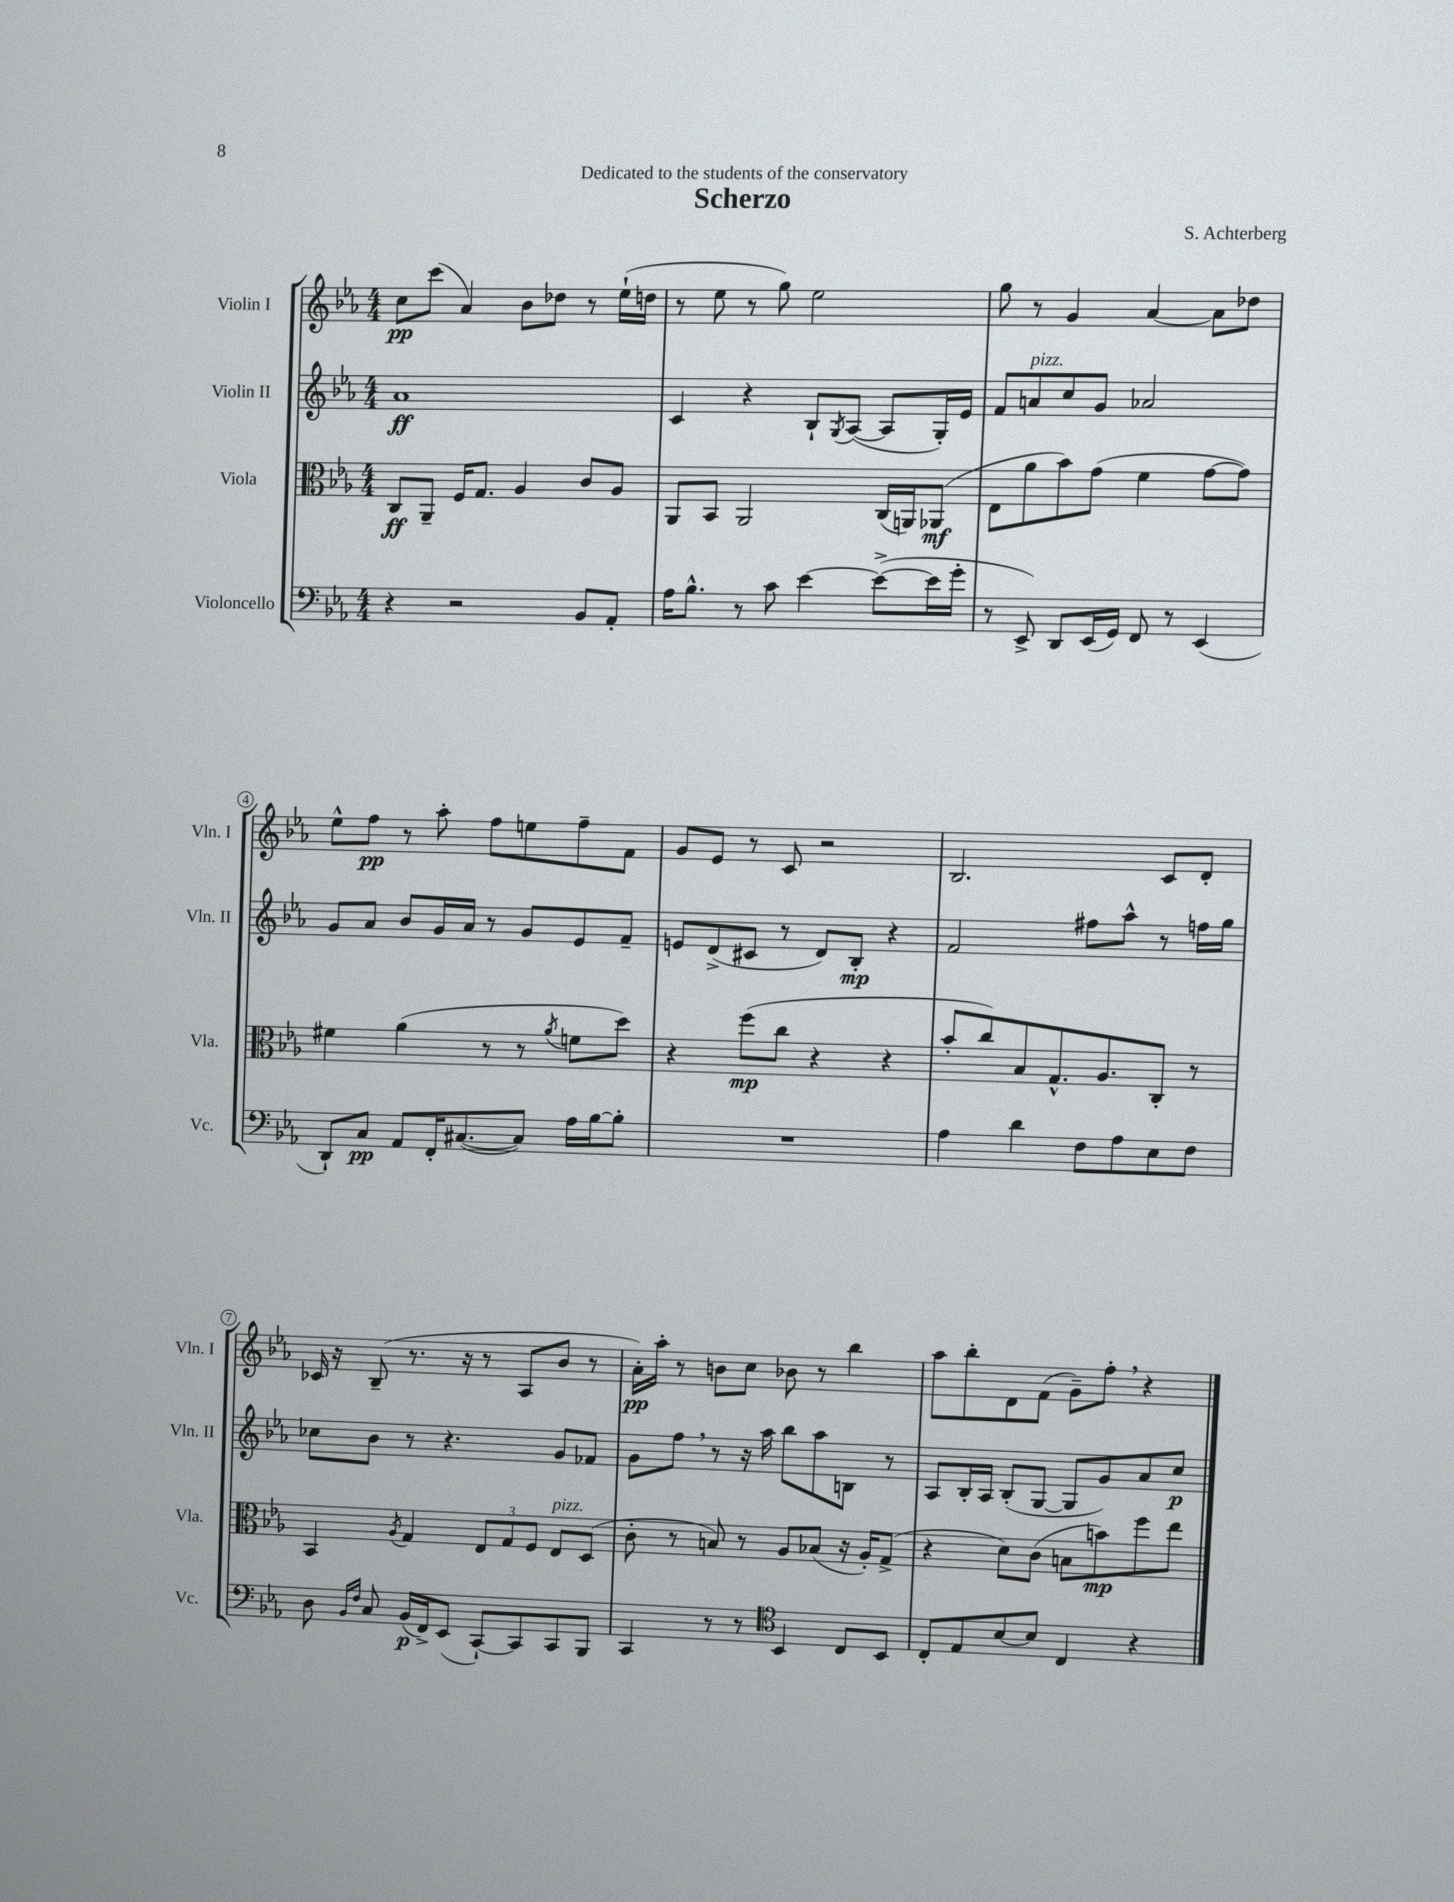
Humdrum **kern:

**kern	**kern	**kern	**kern
*staff4	*staff3	*staff2	*staff1
*clefF4	*clefC3	*clefG2	*clefG2
*k[b-e-a-]	*k[b-e-a-]	*k[b-e-a-]	*k[b-e-a-]
*M4/4	*M4/4	*M4/4	*M4/4
4r	8C	1a-	8cc
.	8AA-~	.	(8ccc
2r	16F	.	4a-)
.	8.G	.	.
.	4A-	.	8b-
.	.	.	8dd-
8BB-	8c	.	8r
8AA-'	8A-	.	(16ee-`
.	.	.	16dd
=	=	=	=
16A-	8AA-	4c	8r
8.B-^^	.	.	.
.	8BB-	.	8ee-
8r	2AA-	4r	8r
8c	.	.	8gg)
[4e-	.	8B-`	2ee-
.	.	8qG	.
.	.	([8A-	.
(8e-^_	(16C	8A-]	.
.	16AA)	.	.
16e-]	(8AA-	16G')	.
16g'	.	16e-	.
=	=	=	=
8r	8E-	8f	8gg
8EE-^)	8a-	8a	8r
8DD	8b-)	8cc	4g
(16EE-	(8g	8g	.
16GG)	.	.	.
8FF	4f	2a-	[4a-
8r	.	.	.
(4EE-	[8g	.	8a-]
.	8g])	.	8dd-
=	=	=	=
8DD`)	4f#	8g	8ee-^^
8C	.	8a-	8ff
8AA-	(4a-	8b-	8r
16FF'	.	16g	8aa-'
([8.C#	.	16a-	.
.	8r	8r	8ff
8C#])	8r	8g	8ee
.	8qa-	.	.
16A-	8f	8e-	8ff~
[16B-	.	.	.
8B-']	8dd)	8f~	8f
=	=	=	=
1r	4r	8e	8g
.	.	(8d^	8e-
.	(8ff	8c#	8r
.	8cc	8r	8c
.	4r	8d)	2r
.	.	8B-'	.
.	4r	4r	.
=	=	=	=
4A-	8b-'	2f	2.B-
.	8cc)	.	.
4d	8B-	.	.
.	8.G^^	.	.
8F	.	8ff#	.
.	8.A-	.	.
8A-	.	8aa-^^	.
8E-	8C'	8r	8c
8F	8r	16ff	8d'
.	.	16gg	.
=	=	=	=
8D	4BB-	8cc-	16c-
.	.	.	16r
16qqBB-	.	.	.
16qqF	.	.	.
8C	.	8b-	(8B-~
.	8qA-	.	.
(16BB-	4G	8r	8.r
16FF^)	.	.	.
(8EE-	.	4.r	.
.	.	.	16r
[8CC`)	12E-	.	8r
.	12G	.	.
8CC]	.	.	8A-
.	12F	.	.
8CC	8E-	8g	8b-
8BBB-	(8D	8f-	8r
=	=	=	=
4CC	8c'	8g	16a-')
.	.	.	16aa-'
.	8r	8ff	8r
8r	8B)	8r	8b
8r	8r	16r	8cc
.	.	16aa-	.
*clefC4	*	*	*
4BB-	8A-	8bb-	8b-
.	(8B-	8aa-	8r
8C	16r	8B	4bb-
.	16A-')	.	.
8BB-	(8G^	8r	.
=	=	=	=
8C'	4r	8A-	8aa-
8E-	.	16B-'	8bb-'
.	.	16A-	.
[8B-	8d)	(8B-'	8d
8B-]	(8c	[8G	(8f
4C	8B	8G]	8g~)
.	8b)	8g)	8ff'
4r	8ff	8a-	4r
.	8ee-	8cc	.
==	==	==	==
*-	*-	*-	*-
